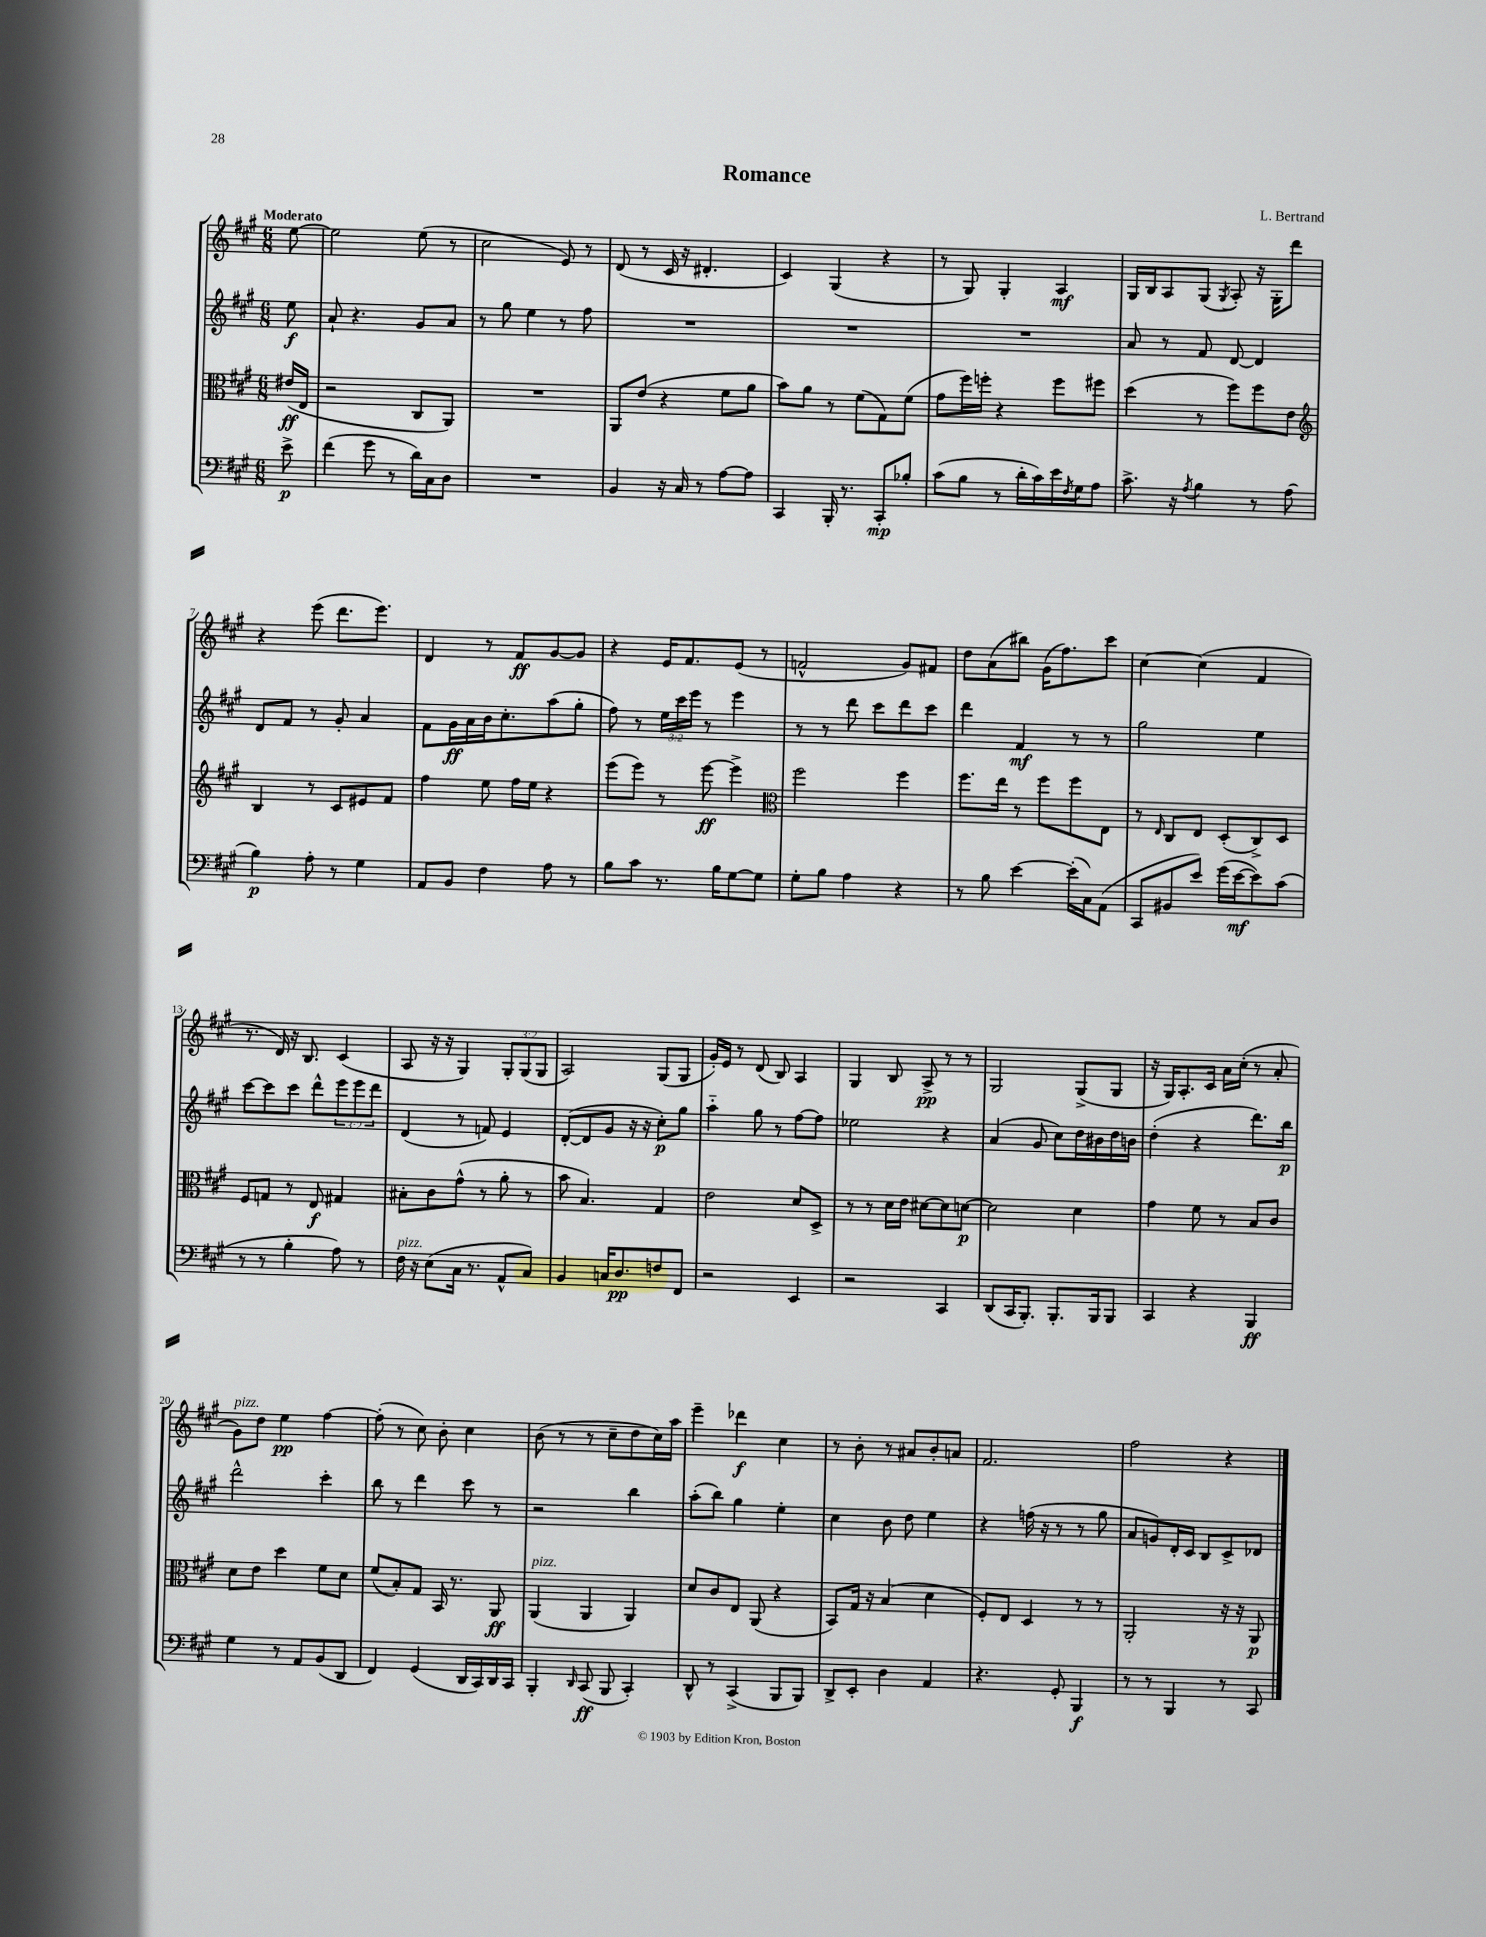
\header { title = "Romance" composer = "L. Bertrand" }
<<
\new StaffGroup <<
\new Staff = "s0" {
    \clef treble \key a \major \numericTimeSignature \time 6/8 \override Staff.TupletNumber.text = #tuplet-number::calc-fraction-text \partial 8 \tempo "Moderato"
    e''8~ |
    e''2 e''8( r8 |
    cis''2 e'8) r8 |
    d'8( r8 cis'16 r16 dis'4.-. |
    cis'4) gis4( r4 |
    r8 gis8) gis4-. a4\mf |
    gis16 b16 a8 gis8( \acciaccatura { gis8 } a8-.) r16 gis16-. d'''8 |
    r4 e'''8( d'''8. e'''8.) |
    d'4 r8 fis'8\ff gis'8~ gis'8 |
    r4 e'16 fis'8. e'8( r8 |
    f'2-^ gis'8) fis'8 |
    d''8 a'8( bis''8) gis'16( fis''8.) cis'''8 |
    cis''4~ cis''4( fis'4 |
    r8. d'16) r16 b8. cis'4( |
    a8 r16 r16 gis4) \tuplet 3/2 { gis8-. gis8( gis8 } |
    a2) gis8( gis8 |
    gis'16-.) e'16 r8 d'8( b8) a4 |
    gis4 b8 a8->\pp r8 r8 |
    gis2 gis8->( gis8 |
    r16 gis16) a8.-. cis'16 a'16 cis''16-.( r8 a'8-. |
    gis'8^\markup { \italic "pizz." }) d''8 e''4\pp fis''4~ |
    fis''8-.( r8 cis''8) b'8-. cis''4 |
    b'8( r8 r8 cis''8-- d''8 cis''16) a''16 |
    e'''4-- des'''4\f cis''4 |
    r8 b'8-. r8 ais'8 b'8-. a'8 |
    fis'2. |
    fis''2 r4 \bar "|." |
}
\new Staff = "s1" {
    \clef treble \key a \major \numericTimeSignature \time 6/8 \override Staff.TupletNumber.text = #tuplet-number::calc-fraction-text \partial 8
    e''8\f |
    a'8-! r4. gis'8 a'8 |
    r8 gis''8 e''4 r8 fis''8 |
    R2. |
    R2. |
    R2. |
    a'8 r8 fis'8 d'8~ d'4 |
    d'8 fis'8 r8 gis'8-. a'4 |
    fis'8 gis'16\ff a'16 b'16 cis''8.-. a''8( gis''8-. |
    fis''8) r8 \tuplet 3/2 { e''16 cis'''16 e'''16 } r8 e'''4 |
    r8 r8 d'''8 cis'''8 d'''8 cis'''8 |
    d'''4 fis'4\mf r8 r8 |
    gis''2 e''4 |
    cis'''8~ cis'''8 cis'''8 d'''8-^ \tuplet 3/2 { e'''8 e'''8 d'''8 } |
    d'4( r8 f'8) e'4 |
    d'8~-.( d'8 gis'8 r16 r16 cis''8-.\p) gis''8 |
    a''4-_ gis''8 r8 fis''8~ fis''8 |
    ees''2 r4 |
    a'4( gis'8 cis''8) d''16 bis'16 d''16 b'16 |
    d''4-.( r4 d'''8.) b''16\p |
    d'''2-^ cis'''4-. |
    b''8 r8 d'''4 cis'''8 r8 |
    r2 b''4 |
    a''8-.( b''8) gis''4 e''4-. |
    cis''4 b'8 d''8 e''4 |
    r4 f''16( r16 r8 r8 gis''8 |
    a'8 g'8) d'16-. cis'16 b8 cis'8-> des'8 \bar "|." |
}
\new Staff = "s2" {
    \clef alto \key a \major \numericTimeSignature \time 6/8 \partial 8
    eis'16\ff( e16 |
    r2 cis8 a,8) |
    R2. |
    a,8 e'8( r4 fis'8 a'8 |
    b'8) a'8 r8 fis'8( gis8) fis'8( |
    gis'8 fis''16) f''16-. r4 f''8 fis''8 |
    d''4( r8 fis''8) fis''8 e'8 |
    \clef treble b4 r8 cis'8 eis'8 fis'8 |
    fis''4 e''8 fis''16 e''16 r4 |
    e'''8( e'''8) r8 e'''8~\ff e'''4-> |
    \clef alto fis''2 fis''4 |
    fis''8. e''16 r8 fis''8 fis''8 e8 |
    r8 \grace { e16 } cis8 e8 d8-.( cis8->) d8 |
    fis8 g8 r8 e8\f gis4 |
    bis8-. cis'8 gis'8-^( r8 a'8-. r8 |
    b'8 b4.) gis4 |
    e'2 d'8 d8-> |
    r8 r8 d'16 e'16 dis'8~ dis'8 d'8~\p |
    d'2 d'4 |
    gis'4 fis'8 r8 b8 cis'8 |
    d'8 e'8 d''4 fis'8 d'8 |
    fis'8( b8-.) gis8 b,16 r8. a,8\ff |
    a,4^\markup { \italic "pizz." }( a,4 a,4) |
    d'8 cis'8 e8 a,8( r4 |
    b,8) gis16 r16 b4( d'4 |
    fis8-.) e8 d4 r8 r8 |
    a,2-. r16 r16 a,8\p \bar "|." |
}
\new Staff = "s3" {
    \clef bass \key a \major \numericTimeSignature \time 6/8 \partial 8
    e'8->\p |
    fis'4( gis'8 r8 d'16) cis16 d8 |
    R2. |
    b,4 r16 cis16 r8 a8~ a8 |
    cis,4 b,,16-. r8. cis,8-.\mp bes8-. |
    cis'8( b8 r8 d'16-. cis'16) e'16 \acciaccatura { fis8 } gis16 a8 |
    cis'8.-> r16 \acciaccatura { a8 } b4 r8 a8( |
    b4\p) a8-. r8 gis4 |
    a,8 b,8 fis4 a8 r8 |
    b8 cis'8 r8. b16 gis8~ gis8 |
    gis8-. b8 a4 r4 |
    r8 b8 e'4~ e'16-.( cis16) a,8( |
    cis,8 bis,8 e'8) gis'16( e'16~\mf e'8) cis'8( |
    r8 r8 b4-. a8) r8 |
    fis16^\markup { \italic "pizz." } r16 e8( cis16 r8. a,8-^ cis8) |
    b,4 c16 d8.\pp f8 fis,8 |
    r2 e,4 |
    r2 cis,4 |
    d,8( cis,16 b,,8.-.) b,,8.-. b,,16 b,,8 |
    cis,4 r4 b,,4\ff |
    gis4 r8 a,8 b,8( d,8 |
    fis,4) gis,4( d,16 cis,16) d,16 cis,16 |
    b,,4-. \grace { d,16 } cis,8\ff( b,,8 cis,4-.) |
    d,8-^ r8 cis,4->( b,,8 b,,8) |
    d,8-> e,8-. d4 a,4 |
    r4. gis,8-. b,,4\f |
    r8 r8 b,,4 r8 cis,8 \bar "|." |
}
>>
>>
